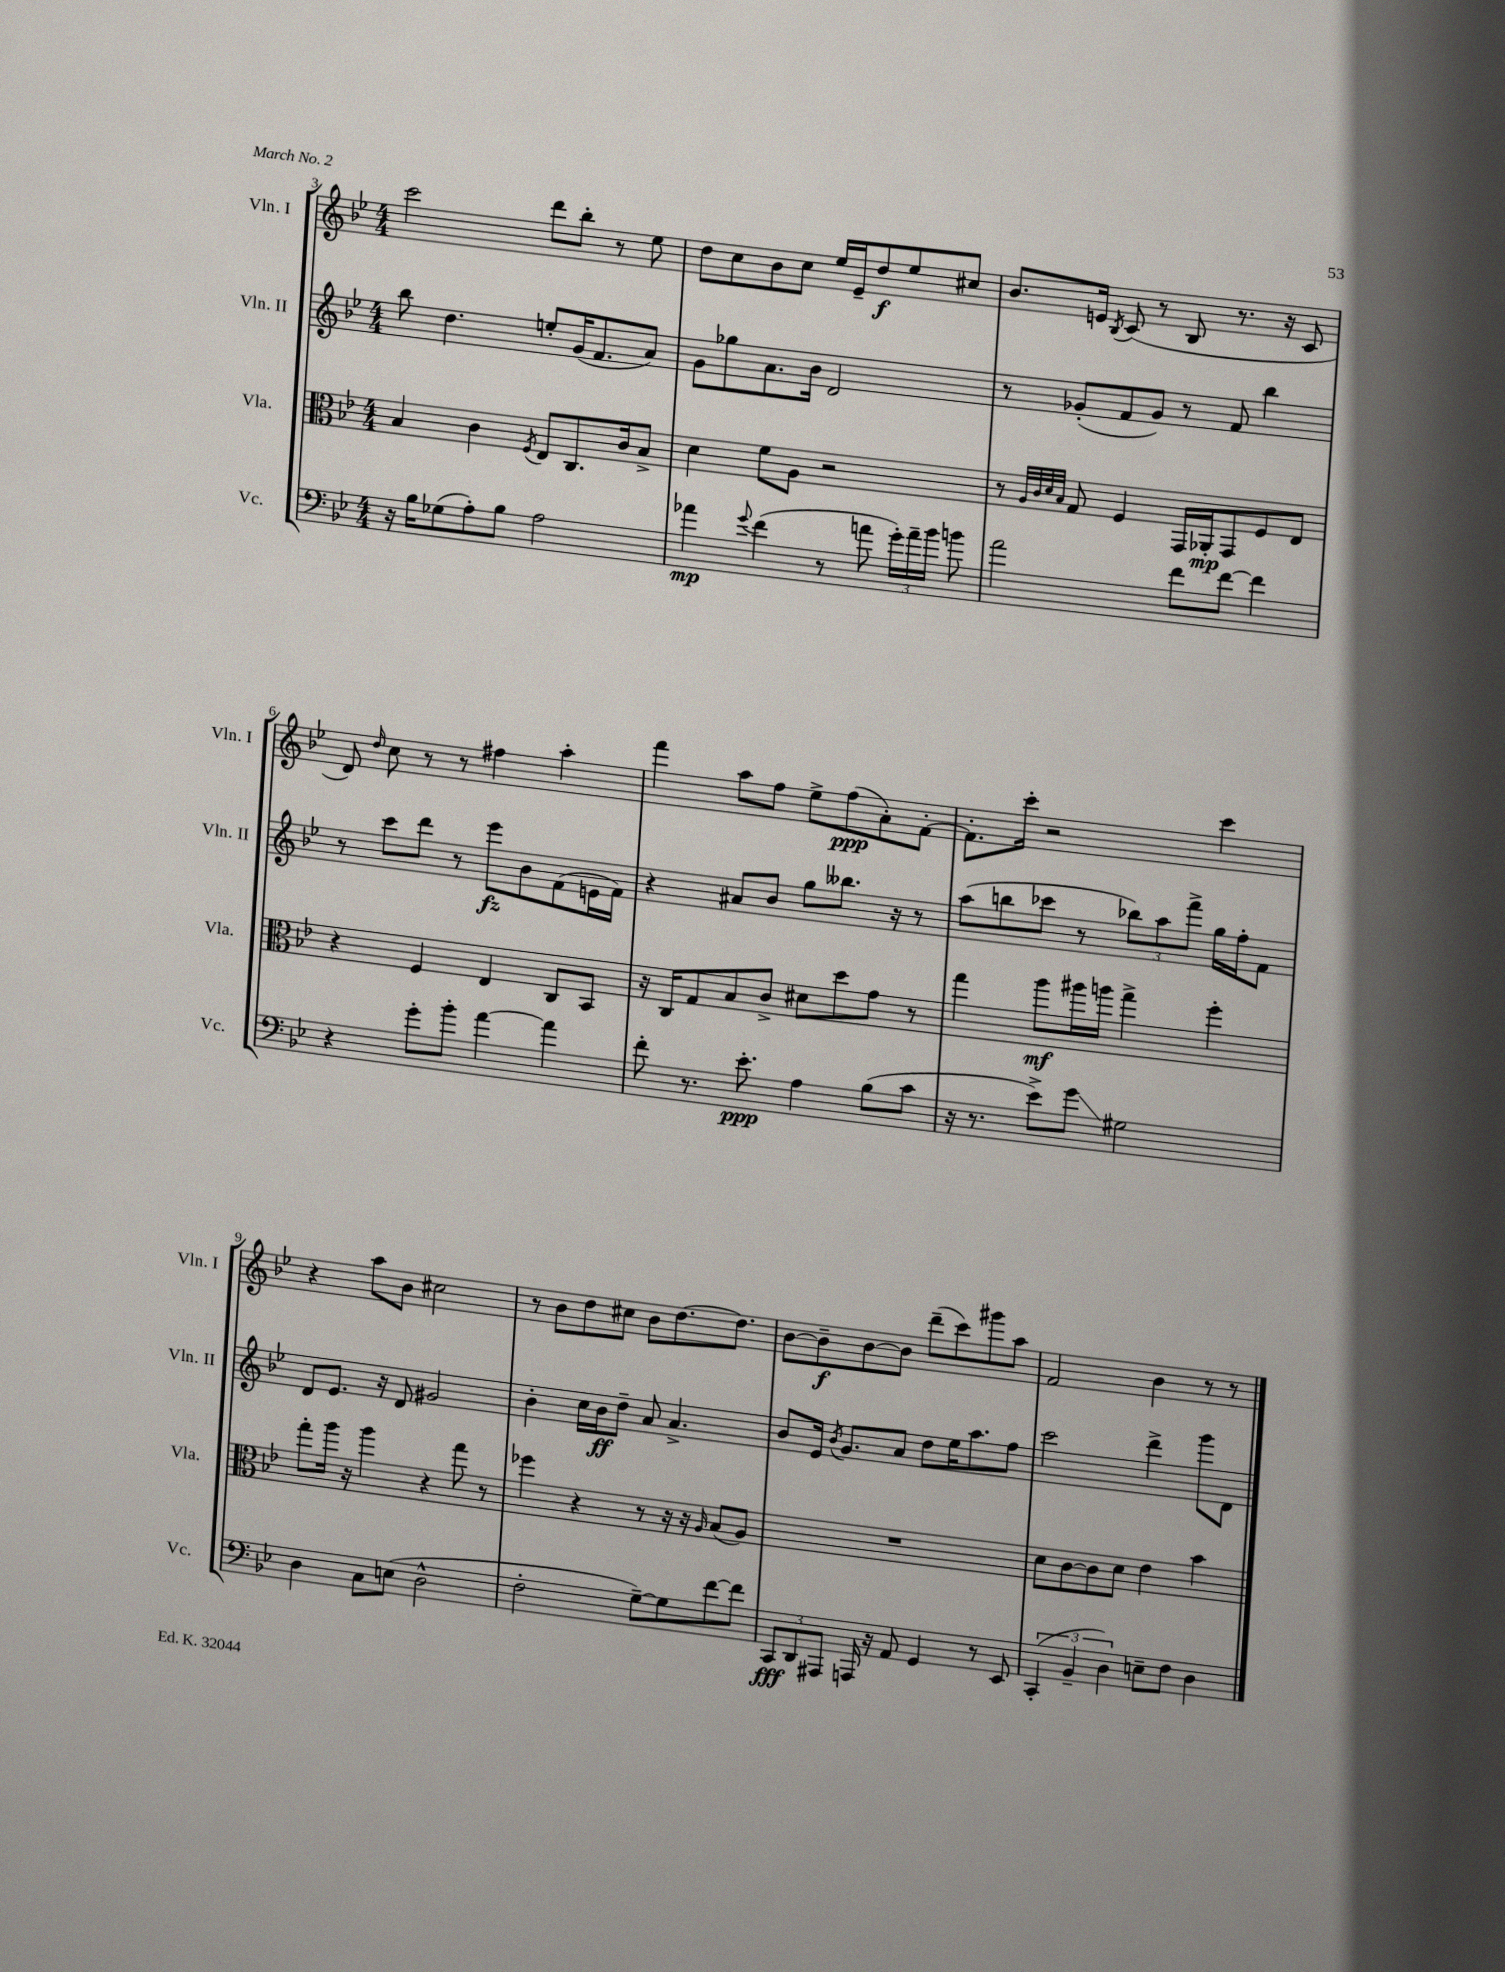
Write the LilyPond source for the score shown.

<<
\new StaffGroup <<
\new Staff = "s0" \with { instrumentName = "Vln. I" shortInstrumentName = "Vln. I" } {
    \clef treble \key bes \major \numericTimeSignature \time 4/4
    \autoBeamOff c'''2 d'''8[ bes''8]-. r8 ees''8 |
    d''8[ c''8 bes'8 c''8] ees''16[ ees'16-- d''8\f ees''8 cis''8] |
    bes'8.[ e'16] \acciaccatura { bes8 } c'8( r8 bes8 r8. r16 c'8 |
    d'8) \grace { d''16 } c''8 r8 r8 fis''4 a''4-. |
    f'''4 a''8[ f''8] ees''8[-> f''8\ppp( a'8-.) f'8]~-. |
    f'8.[-. c'''16]-. r2 c'''4 |
    r4 a''8[ bes'8] cis''2 |
    r8 bes'8[ d''8 cis''8] bes'8[ d''8.~ d''8.] |
    bes'8[~ bes'8--\f bes'8~ bes'8] d'''8[--( c'''8) gis'''8 a''8] |
    f'2 bes'4 r8 r8 \bar "|." |
}
\new Staff = "s1" \with { instrumentName = "Vln. II" shortInstrumentName = "Vln. II" } {
    \clef treble \key bes \major \numericTimeSignature \time 4/4
    \autoBeamOff bes''8 d''4. e''8[-. g'16( f'8. a'8]) |
    g'8[ ges''8 a'8. bes'16] d'2 |
    r8 ges'8[-.( f'8 ges'8]) r8 f'8 bes''4 |
    r8 c'''8[ d'''8] r8 ees'''8[\fz bes'8 f'8( e'16 f'16]) |
    r4 ais'8[ bes'8] g''8[ beses''8.] r16 r8 |
    a''8[( b''8 ces'''8] r8 \tuplet 3/2 { bes''8[) a''8 f'''8]-> } g''16[ f''16-. f'8] |
    d'8[ ees'8.] r16 d'8 gis'2 |
    bes'4-. c''16[ bes'16\ff d''8]-- a'8 a'4.-> |
    bes'8[ ees'16] \acciaccatura { bes'8 } g'8.[ a'8] d''8[ ees''16 a''8. f''8] |
    c'''2 d'''4-> g'''8[ d'8] \bar "|." |
}
\new Staff = "s2" \with { instrumentName = "Vla." shortInstrumentName = "Vla." } {
    \clef alto \key bes \major \numericTimeSignature \time 4/4
    \autoBeamOff bes4 c'4 \acciaccatura { f8 } ees8[ c8. c'16 bes8]-> |
    d'4 f'8[ a8] r2 |
    r8 \grace { a32[ c'32 d'32 bes32] } g8 f4 g,16[ aes,16-.\mp g,8 f8 ees8] |
    r4 f4 ees4 c8[ bes,8] |
    r16 c16[ g8 bes8 c'8]-> dis'8[ d''8 g'8] r8 |
    g''4 a''8[\mf ais''16 a''16] g''4-> f''4-. |
    g''8[-. a''16] r16 a''4 r4 g''8 r8 |
    fes''4 r4 r8 r16 r16 \grace { a16 } bes8[( a8]) |
    R1 |
    d'8[ c'8~ c'8 d'8] ees'4 bes'4 \bar "|." |
}
\new Staff = "s3" \with { instrumentName = "Vc." shortInstrumentName = "Vc." } {
    \clef bass \key bes \major \numericTimeSignature \time 4/4
    \autoBeamOff r16 bes16[ ges8( a8-.) bes8] a2 |
    aes'4\mp \appoggiatura { g'8 } f'4( r8 a'8 \tuplet 3/2 { g'16[-.) a'16-- bes'16] } b'8 |
    a'2 f'8[ f'8]~ f'4 |
    r4 g'8[-. bes'8]-. a'4~ a'4 |
    f'8-. r8. ees'8.-.\ppp a4 bes8[( c'8] |
    r16 r8. ees'8[->) g'8]\glissando gis2 |
    d4 c8[ e8]( d2-^ |
    f2-. g8[~--) g8 f'8~ f'8] |
    \tuplet 3/2 { c,8[\fff d,8 ais,,8] } a,,16 r16 a,8 g,4 r8 ees,8 |
    \tuplet 3/2 { c,4-.( bes,4-- d4) } e8[-- f8] d4 \bar "|." |
}
>>
>>
\layout { \context { \Score currentBarNumber = #3 } }
